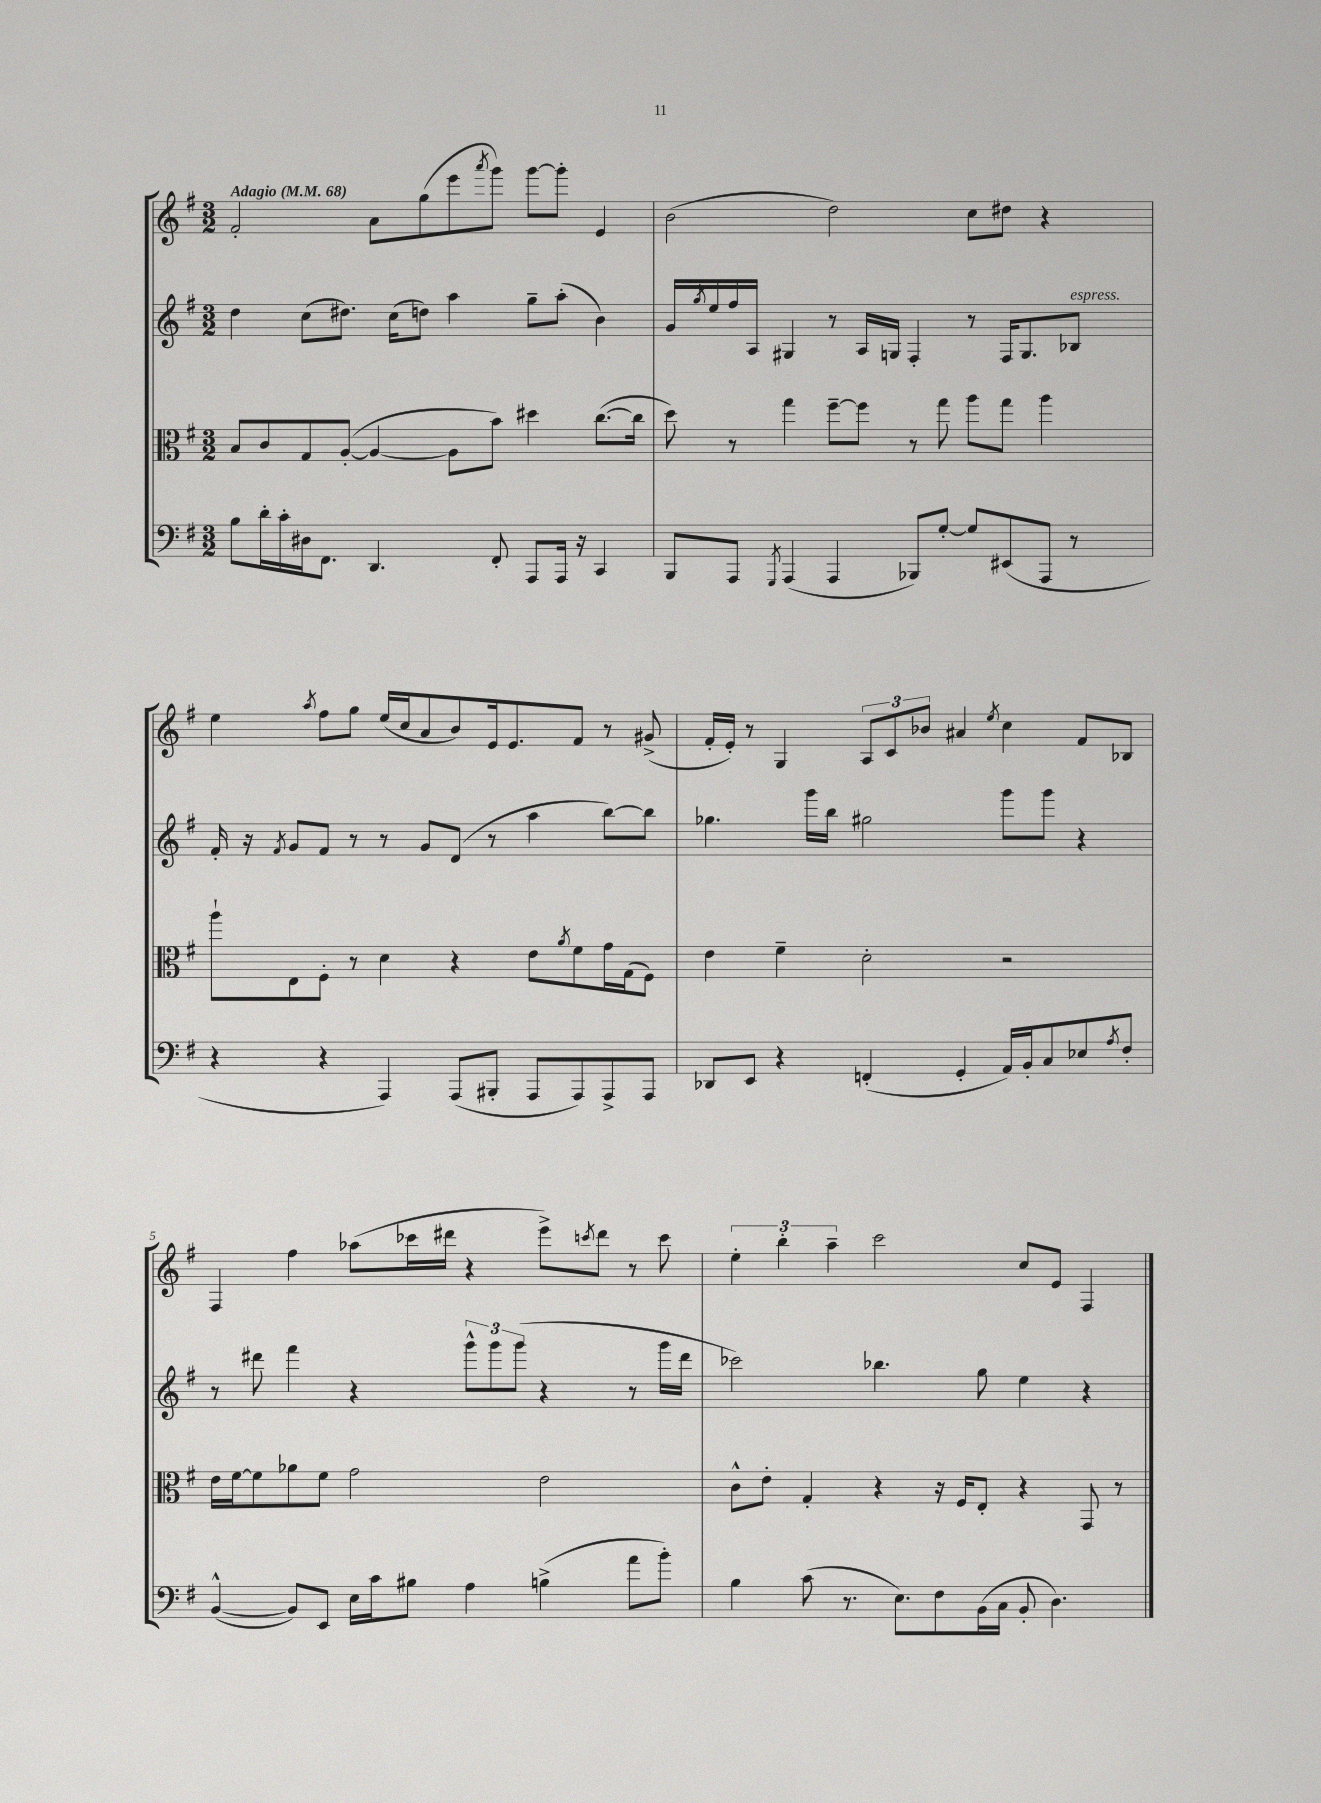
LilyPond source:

<<
\new StaffGroup <<
\new Staff = "s0" {
    \clef treble \key g \major \numericTimeSignature \time 3/2 \tempo "Adagio" 4 = 68
    fis'2-. a'8 g''8( e'''8 \acciaccatura { a'''8 } g'''8) g'''8~ g'''8-. e'4 |
    b'2( d''2) c''8 dis''8 r4 |
    e''4 \acciaccatura { a''8 } fis''8 g''8 e''16( c''16 a'8 b'8) e'16 e'8. fis'8 r8 gis'8->( |
    fis'16-. e'16-.) r8 g4 \tuplet 3/2 { a8 c'8 bes'8 } ais'4 \acciaccatura { e''8 } c''4 fis'8 bes8 |
    fis4 fis''4 aes''8( ces'''16 dis'''16 r4 e'''8->) \acciaccatura { c'''8 } dis'''8 r8 c'''8 |
    \tuplet 3/2 { e''4-. b''4-. a''4-- } c'''2 c''8 e'8 fis4 \bar "|." |
}
\new Staff = "s1" {
    \clef treble \key g \major \numericTimeSignature \time 3/2
    d''4 c''8( dis''8.) c''16( d''8) a''4 g''8-- a''8-.( b'4) |
    g'16 \acciaccatura { g''8 } e''16 fis''16 a16 gis4 r8 a16 g16 fis4-. r8 fis16 g8. bes8^\markup { \italic "espress." } |
    fis'16-. r16 \acciaccatura { fis'8 } g'8 fis'8 r8 r8 g'8 d'8( r8 a''4 b''8~) b''8 |
    ges''4. g'''16 b''16 gis''2 g'''8 g'''8 r4 |
    r8 dis'''8 fis'''4 r4 \tuplet 3/2 { g'''8-^ g'''8 g'''8( } r4 r8 g'''16 dis'''16 |
    ces'''2) bes''4. g''8 e''4 r4 \bar "|." |
}
\new Staff = "s2" {
    \clef alto \key g \major \numericTimeSignature \time 3/2
    b8 c'8 g8 a8~-.( a4~ a8 b'8) dis''4 c''8.~( c''16 |
    d''8) r8 g''4 fis''8~-- fis''8 r8 g''8 a''8 g''8 a''4 |
    a''8-! e8 fis8-. r8 d'4 r4 e'8 \acciaccatura { a'8 } fis'8 g'16 g16( fis8) |
    e'4 fis'4-- d'2-. r2 |
    e'16 fis'16~ fis'8 aes'8 fis'8 g'2 e'2 |
    c'8-^ e'8-. g4-. r4 r16 fis16 e8-. r4 g,8 r8 \bar "|." |
}
\new Staff = "s3" {
    \clef bass \key g \major \numericTimeSignature \time 3/2
    b8 d'16-. c'16-. dis16 fis,8. d,4. fis,8-. a,,8 a,,16 r16 c,4 |
    b,,8 a,,8 \acciaccatura { g,,8 } a,,4( a,,4 bes,,8) g8~-. g8 eis,8( a,,8 r8 |
    r4 r4 a,,4) a,,8( bis,,8-. a,,8 a,,8) a,,8-> a,,8 |
    des,8 e,8 r4 f,4-.( g,4-. a,16) b,16-. c8 ees8 \acciaccatura { a8 } fis8-. |
    b,4~-^( b,8) e,8 e16 c'16 bis8 a4 b4->( a'8 b'8-.) |
    b4 c'8( r8. e8.) fis8 b,16( c16 b,8-. d4.) \bar "|." |
}
>>
>>
\layout { \context { \Score \override BarNumber.break-visibility = ##(#f #t #t) barNumberVisibility = #(every-nth-bar-number-visible 5) } }
